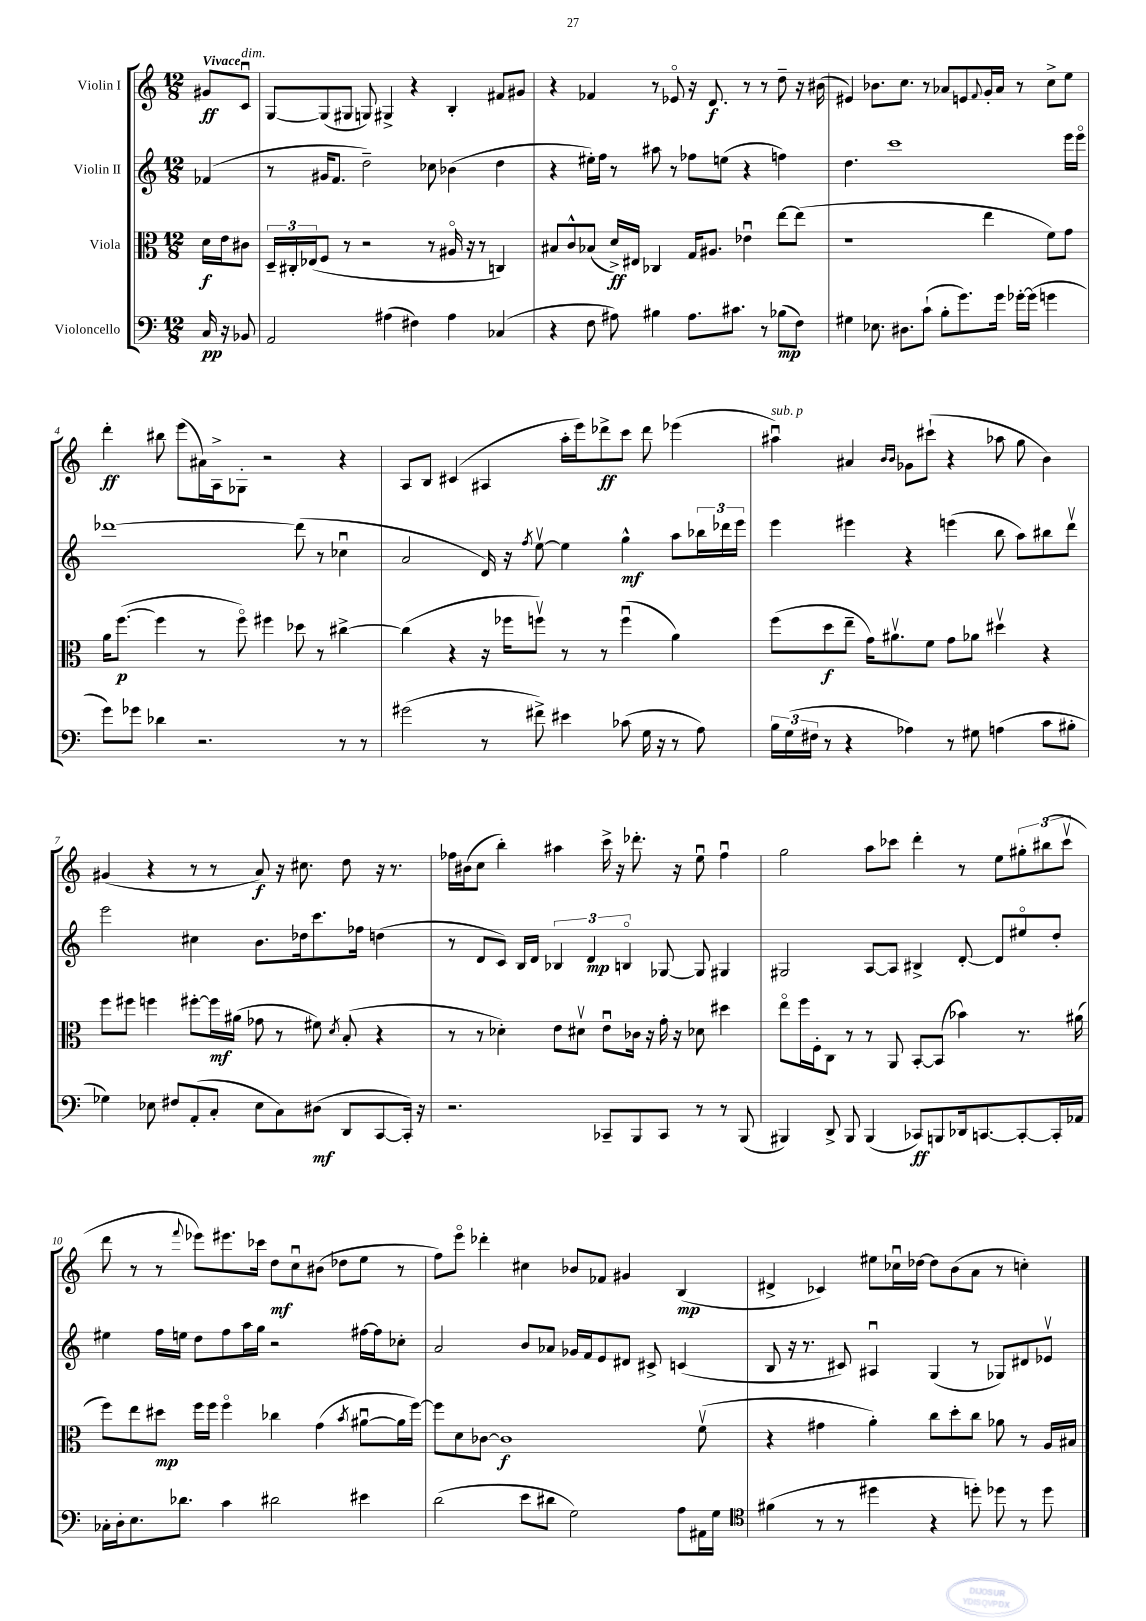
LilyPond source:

<<
\new StaffGroup <<
\new Staff = "s0" \with { instrumentName = "Violin I" } {
    \clef treble \key c \major \numericTimeSignature \time 12/8 \partial 4 \tempo "Vivace"
    gis'8\ff c'8\downbow^\markup { \italic "dim." } |
    g8~ g8( gis8 g8) gis4-> r4 b4-. fis'8 gis'8 |
    r4 fes'4 r8 ees'8\flageolet r16 d'8.\f r8 r8 d''8-- r16 bis'16( |
    eis'4) bes'8. c''8. r8 aes'8 e'8 \appoggiatura { f'8 } g'16-. aes'16 r8 c''8-> e''8 |
    d'''4-.\ff bis''8 e'''8( ais'16) a16-> ges8-. r2 r4 |
    a8 b8 cis'4( ais4 a''16-. e'''16) des'''8->\ff c'''8 des'''8 ees'''4( |
    ais''4\downbow^\markup { \italic "sub. p" }) ais'4 \grace { b'16 b'16 } ges'8 cis'''8-!( r4 aes''8 g''8 b'4) |
    gis'4( r4 r8 r8 a'8\f) r16 cis''8. d''8 r16 r8. |
    fes''16 bis'16( c''8 b''4-.) ais''4 c'''16-> r16 des'''8.-. r16 e''8\downbow fes''4\downbow |
    g''2 a''8 ces'''8 d'''4-. r8 e''8 \tuplet 3/2 { gis''8-. bis''8( ces'''8\upbow } |
    d'''8 r8 r8 \appoggiatura { f'''8 } ees'''8) eis'''8. ces'''16 d''8\mf c''8\downbow bis'8( des''8 e''8 r8 |
    f''8) e'''8\flageolet des'''4-. cis''4 bes'8 fes'8 gis'4 b4\mp( |
    dis'4-> ces'4) eis''8 ces''16\downbow des''16~ des''8 b'8( a'8 r8 c''4-.) \bar "|." |
}
\new Staff = "s1" \with { instrumentName = "Violin II" } {
    \clef treble \key c \major \numericTimeSignature \time 12/8 \partial 4
    fes'4( |
    r8 gis'16 f'8. d''2--) ces''8 bes'4( d''4 |
    r4 eis''16-.) f''16 r8 ais''8 r8 fes''8 e''8( r4 f''4) |
    d''4. c'''1 e'''16 e'''16\flageolet |
    des'''1~ des'''8( r8 ces''4\downbow |
    a'2 d'16) r16 \acciaccatura { f''8 } e''8~\upbow e''4 g''4-^\mf a''8 \tuplet 3/2 { bes''16 des'''16 e'''16 } |
    e'''4 eis'''4 r4 e'''4( b''8 a''8) bis''8 d'''8\upbow |
    e'''2 cis''4 b'8. des''16 c'''8. fes''16 d''4( |
    r8 d'8 c'8) b16 d'16 \tuplet 3/2 { bes4 d'4\mp b4\flageolet } ges8~ ges8 gis4 |
    gis2 a8~ a8 bis4-> d'8~-. d'8 eis''8\flageolet d''8-. |
    eis''4 f''16 e''16 d''8 f''8 a''16 g''16 r2 fis''16~ fis''16 ces''8-. |
    a'2 b'8 aes'8 ges'16 f'16 e'8 dis'8 cis'8-> c'4( |
    b8 r16 r8. cis'8) ais4\downbow g4( r8 ges8) dis'8 ees'8\upbow \bar "|." |
}
\new Staff = "s2" \with { instrumentName = "Viola" } {
    \clef alto \key c \major \numericTimeSignature \time 12/8 \partial 4
    d'16\f e'16 cis'8 |
    \tuplet 3/2 { d16-- cis16-. ees16( } f8 r8 r2 r8 ais16\flageolet r16 r8 c4) |
    bis8 c'8-^ bes8( d'16->\ff) eis16 ces4 g16 ais8. ees'4\downbow e''8~ e''8( |
    r1 e''4 f'8) g'8 |
    a'16 f''8.~\p( f''4 r8 f''8\flageolet) fis''4 des''8 r8 cis''4~-> |
    cis''4( r4 r16 fes''16 f''8\upbow) r8 r8 f''4\downbow( a'4) |
    f''8( d''8\f e''8-- g'16) ais'8.\upbow f'8 g'8 aes'8 dis''4\upbow r4 |
    f''8 fis''8 f''4 fis''8~-. fis''16\mf ais'16( ges'8 r8 fis'8) \acciaccatura { d'8 } b8-.( r4 |
    r8 r8 des'4-.) e'8 dis'8\upbow e'8\downbow ces'16 r16 g'16-. r16 des'8 dis''4 |
    e''8\flageolet f''16 f16-. c8 r8 r8 a,8 b,8~-. b,8( bes'4) r8. ais'16( |
    f''8) e''8 dis''8\mp f''16 f''16 f''4\flageolet ces''4 g'4( \acciaccatura { b'8 } ais'8~\downbow ais'16 f''16~) |
    f''8 d'8 ces'8~ ces'1\f f'8\upbow( |
    r4 gis'4 a'4-.) c''8 d''8-. c''8 aes'8 r8 a16 bis16 \bar "|." |
}
\new Staff = "s3" \with { instrumentName = "Violoncello" } {
    \clef bass \key c \major \numericTimeSignature \time 12/8 \partial 4
    c16\pp r16 bes,8 |
    a,2 ais4( fis4) ais4 ces4( |
    r4 f8 ais8) bis4 ais8. cis'8. r8 bes8\mp( f8) |
    gis4 ees8. dis8. c'8-!( b8-. g'8.) g'16 ges'16~-. ges'16( g'4 |
    g'8) ges'8 des'4 r2. r8 r8 |
    gis'2( r8 fis'8->) eis'4 ces'8( g16 r16 r8 a8) |
    \tuplet 3/2 { b16 g16( fis16 } r8 r4 aes4) r8 gis8 a4( c'8 bis8-. |
    ges4) ees8 fis8 a,8-.( c8-. ees8 c8) dis8\mf( d,8 c,8~ c,16-.) r16 |
    r2. ces,8-- b,,8 ces,8 r8 r8 b,,8( |
    bis,,4) d,8-> bis,,8 bis,,4( ces,8\ff) b,,8 des,16 c,8.~ c,8~-. c,16-. aes,16 |
    ces16-. d16-. e8. des'8. c'4 dis'2 eis'4 |
    d'2( e'8 dis'8 g2) a8 ais,16 g16 |
    \clef tenor fis'4( r8 r8 dis''4 r4 d''8-.) des''8 r8 des''8 \bar "|." |
}
>>
>>
